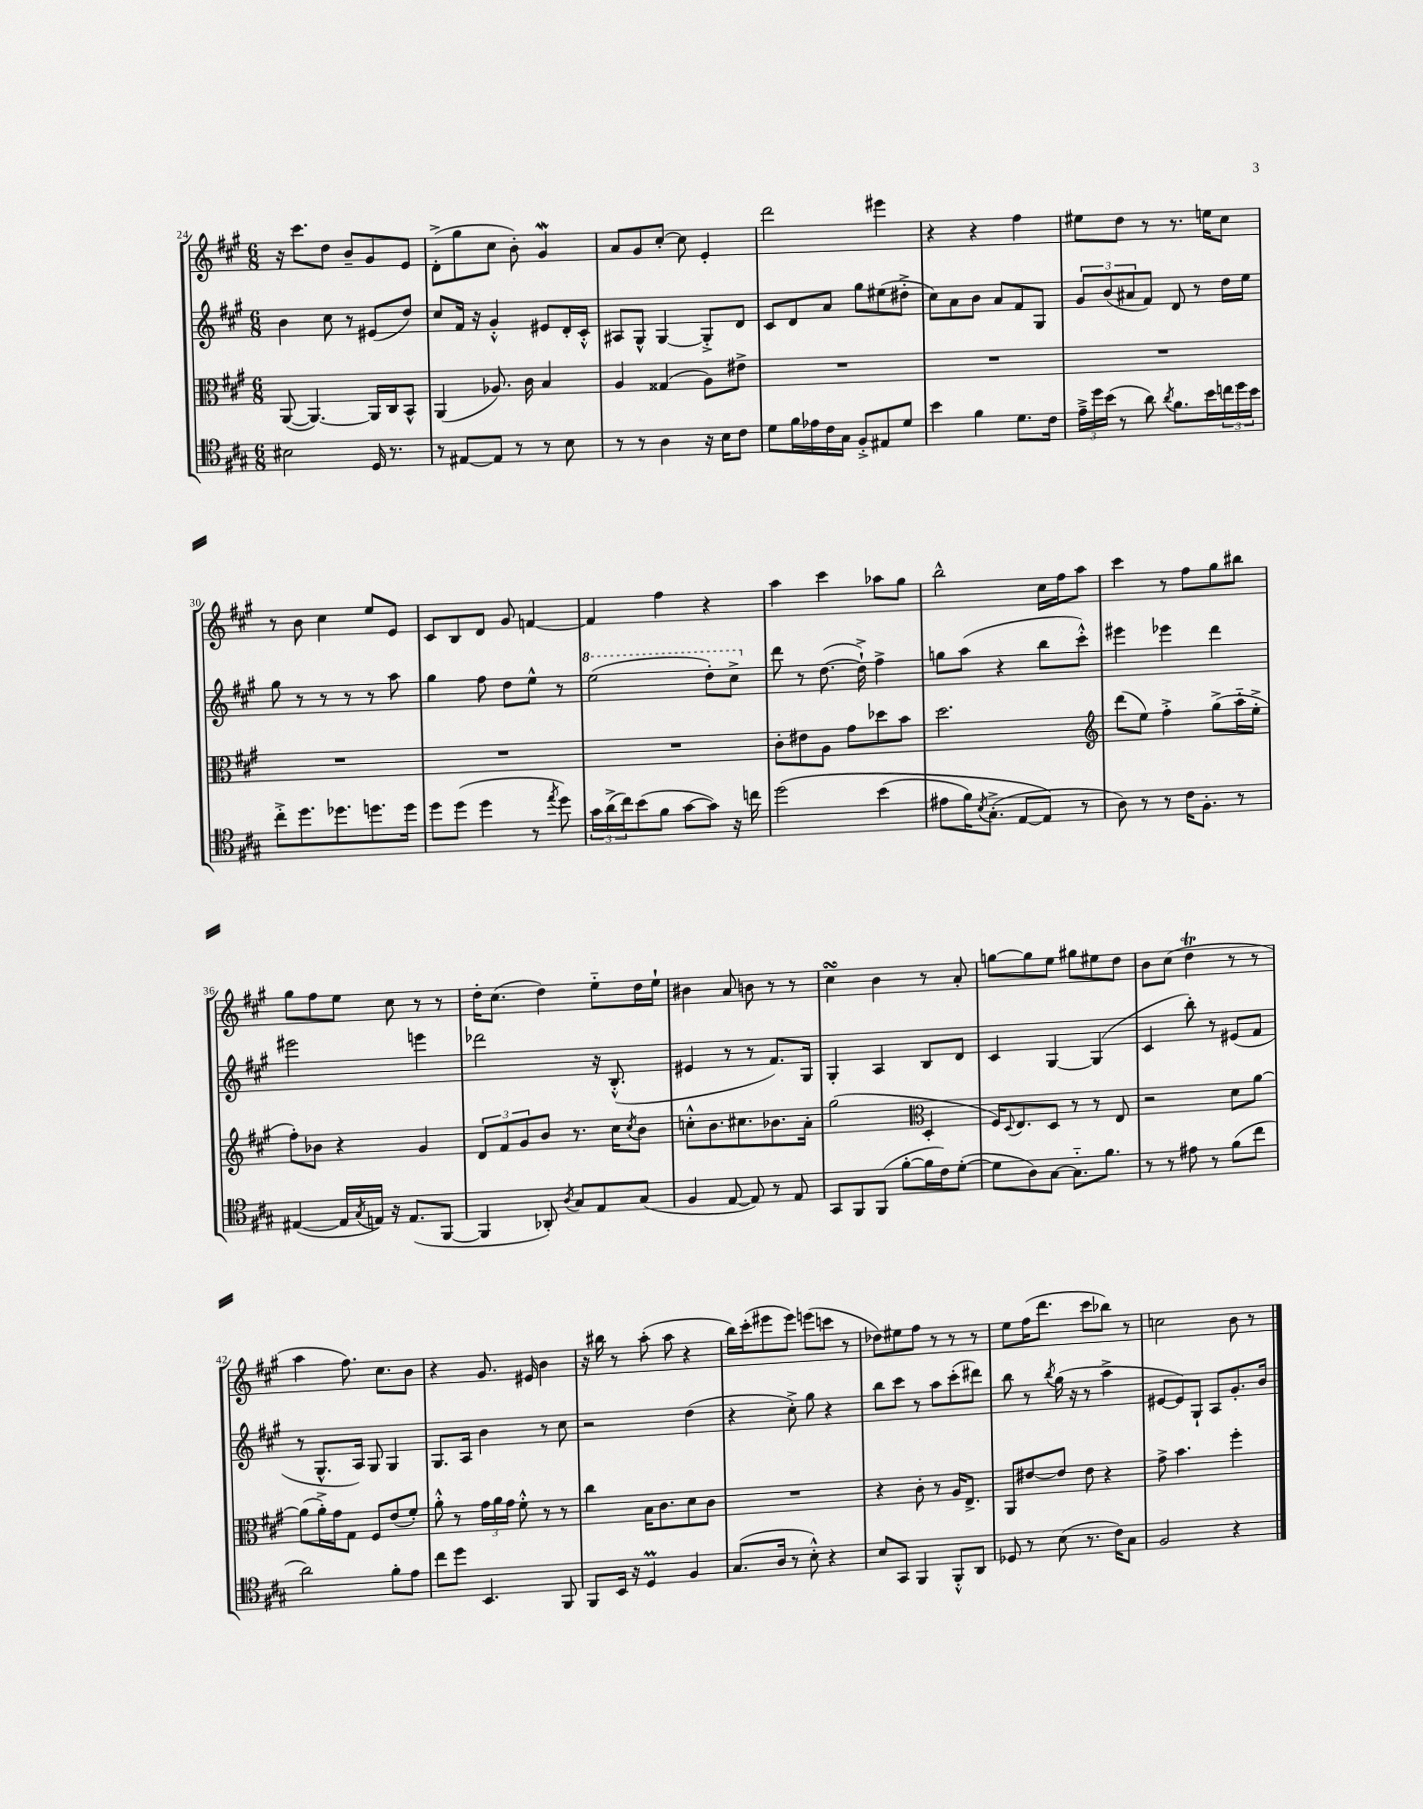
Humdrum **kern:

**kern	**kern	**kern	**kern
*staff4	*staff3	*staff2	*staff1
*clefC4	*clefC3	*clefG2	*clefG2
*k[f#c#g#]	*k[f#c#g#]	*k[f#c#g#]	*k[f#c#g#]
*M6/8	*M6/8	*M6/8	*M6/8
2B#\	([8AA/	4b\	16r
.	.	.	8.ccc#\L
.	4.AA/_)	.	.
.	.	8cc#\	8dd\J
.	.	8r	8b~/L
16D/	16AA/]LL	(8e#/L	8g#/
8.r	16C#/J	.	.
.	8BB^^/J	8dd/J)	8e/J
=	=	=	=
8r	(4AA/	8cc#/L	(8d'^\L
[8E#/L	.	16f#/Jk	8gg#\
.	.	16r	.
8E#/]J	8.A-/)	4g#'^^/	8cc#\J
8r	.	.	8b'\)
.	16c#\	.	.
8r	4B/	8e#/L	4g#/
8B\	.	16d'/L	.
.	.	16c#'^^/JJ	.
=	=	=	=
8r	4A/	8A#/L	8a/L
8r	.	8G#^^/J	8g#/
4A\	(4G##/	[4G#/	[8cc#'/J
.	.	.	8cc#\]
16r	8A\L)	8G#'^/]L	4e'/
16B\LK	.	.	.
8c#\J	8e#^\J	8d/J	.
=	=	=	=
8d\L	2.r	8c#/L	2ddd\
16f#\L	.	8d/	.
16e-\	.	.	.
16c#\	.	8a/J	.
16G#\JJ	.	.	.
8F#'^/L	.	8gg#\L	.
8E#/	.	(8ee#\	4eee#\
8d/J	.	8dd#'^\J	.
=	=	=	=
4b\	2.r	8cc#\L)	4r
.	.	8a\	.
4f#\	.	8b\J	4r
.	.	8a/L	.
8.d\L	.	8f#/	4ff#\
.	.	8G#/J	.
16c#\Jk	.	.	.
=	=	=	=
24e~^\LL	2.r	12g#/L	8ee#\L
24dd\	.	.	.
(24b\JJ	.	(12b/	.
8r	.	.	8dd\J
.	.	12a#/	.
8a\)	.	8f#/J)	8r
8qa/	.	.	.
8.f#\L	.	8d/	8.r
.	.	8r	.
16b\L	.	.	16ee\LK
24cc\	.	16dd\LL	8cc#\J
24dd\	.	.	.
.	.	16ee\JJ	.
24b\JJ	.	.	.
=	=	=	=
8cc#'^\L	2.r	8gg#\	8r
8.dd\	.	8r	8b\
.	.	8r	4cc#\
8.dd-\	.	.	.
.	.	8r	.
8.dd\	.	8r	8ee/L
.	.	8aa\	8e/J
16dd\Jk	.	.	.
=	=	=	=
8dd\L	2.r	4gg#\	8c#/L
(8dd\J	.	.	8B/
4dd\	.	8ff#\	8d/J
.	.	8dd\L	8g#/
8r	.	8ee^^\J	[4f/
8qee/	.	.	.
8dd\)	.	8r	.
=	=	=	=
24g#\LL	2.r	(2eee\	4f/]
(24a^\	.	.	.
24cc#\J)	.	.	.
(8b\	.	.	.
8f#\J	.	.	4ff#\
[8g#\L	.	.	.
8g#\]J)	.	8ddd'\L)	4r
16r	.	8ccc#^\J	.
16cc\	.	.	.
=	=	=	=
&(2dd\	8c#'\L	8ddd\	4aa\
.	8e#\	8r	.
.	8A\J	([8.dd\	4ccc#\
.	8g#\L	.	.
.	.	16dd`^\])	.
(4b\	8dd-\	4ff#^\	8aa-\L
.	8b\J	.	8gg#\J
=	=	=	=
8e#\L	2.dd\	8gg\L	2bb^^\
16f#\K)	.	(8aa\J	.
8qB/	.	.	.
(8.G#'^\J	.	.	.
.	.	4r	.
[8E/L	.	.	.
8E/]J&)	.	8bb\L	16cc#\LL
.	.	.	16ff#\J
8r	.	8ccc#'^^\J)	8aa\J
=	=	=	=
*	*clefG2	*	*
8A\)	(8ddd\L	4eee#\	4ccc#\
8r	8ee\J)	.	.
8r	4ff#'^\	4eee-\	8r
16c#\LK	.	.	8ff#\L
8.F#'\J	.	.	.
.	(8gg#^\L	4ddd\	8gg#\
8r	16aa'~\L	.	8bb#\J
.	16ee'^\JJ	.	.
=	=	=	=
([4E#/	8ff#'\L)	2eee#\	8gg#\L
.	8b-\J	.	8ff#\
16E#/]LL	4r	.	8ee\J
8qG#/	.	.	.
16E/JJ)	.	.	.
16r	.	.	8cc#\
(8.E/L	.	.	.
.	4g#/	4eee\	8r
[8FF#/J	.	.	8r
=	=	=	=
4FF#/]	12d/L	2ddd-\	16dd'\LK
.	.	.	(8.cc#\J
.	12f#/	.	.
.	12g#/	.	.
8AA-'/)	8b/J	.	4dd\)
8qA/	.	.	.
8G#/L	8.r	.	.
8E/	.	16r	8ee'~\L
.	16cc#\LK	(8.B'^^/	.
.	8qcc#/	.	.
(8G#/J	8b\J	.	16dd\L
.	.	.	16ee`\JJ
=	=	=	=
4F#/	8cc'^^\L	4e#/	4b#\
.	8.b\	.	.
[8E/	.	8r	8a/
.	8.cc#\	.	.
8E/])	.	8r	8b\
8r	8.b-\	8.f#/L)	8r
8E/	.	.	8r
.	16a'\Jk	16G#/Jk	.
=	=	=	=
8GG#/L	(2gg#\	4G#'/	4cc#\
8FF#/	.	.	.
(8FF#/J	.	4A/	4b\
[8f#'\L	.	.	.
*	*clefC3	*	*
16f#\]L	4D'/	8B/L	8r
16c#\J)	.	.	.
([8d'\J	.	8d/J	8a'/
=	=	=	=
8d\]L	16F#/LK)	4c#/	[8gg\L
.	8qqD/	.	.
.	8.E/	.	.
8A\)	.	.	8gg\]
[8G#\J	8D/J	[4G#/	8ee\J
8.G#'~\]L	8r	.	8gg#\L
.	8r	(4G#/]	8ee#\
8.f#\J	.	.	.
.	8E/	.	8dd\J
=	=	=	=
8r	2r	4c#/	8b\L
8r	.	.	(8cc#\J
8e#\	.	8bb'\)	4dd\
8r	.	8r	.
(8f#\L	8d\L	(8e#/L	8r
8cc#\J	[8a\J	8f#/J	8r
=	=	=	=
2a\)	(8a\]L	8r	4aa\
.	16a'^\L)	8.G#^^/L	.
.	16g#\J	.	.
.	8G#\J	.	8.ff#\)
.	.	16A/Jk)	.
.	8F#/L	8G#/	.
.	.	.	8.cc#\L
8f#'\L	(8e/	4G#/	.
8e\J	8f#'/J)	.	8b\J
=	=	=	=
8cc#\L	8a'^^\	8.G#/L	4r
8dd\J	8r	.	.
.	.	16A/Jk	.
4.BB/	24g#\LL	4b\	8.g#/
.	24a\	.	.
.	24g#\JJ	.	.
.	8f#'^^\	.	.
.	.	.	16e#/
.	8r	8r	4b\
8FF#/	8r	8cc#\	.
=	=	=	=
8FF#/L	4cc#\	2r	16r
.	.	.	16bb#\
16BB/Jk	.	.	8r
16r	.	.	.
4D/	16B\LK	.	(8aa'\
.	8.c#\	.	.
.	.	.	8aa\
4F#/	8d\	(4dd\	4r
.	8c#\J	.	.
=	=	=	=
(8.G#/L	2.r	4r	16bb\LL)
.	.	.	(16ccc#'\J
.	.	.	8eee#\
16A/Jk	.	.	.
8r	.	8cc#'^\)	8eee#\J)
8B'^^\)	.	8gg#\	(8eee\L
4r	.	4r	8ccc\J
.	.	.	8r
=	=	=	=
8B/L	4r	8bb\L	8dd-\L)
8GG#/J	.	8ccc#\J	8ee#\
4FF#/	8c#'\	8r	8ff#\J
.	8r	8aa\L	8r
8FF#'^^/L	16A/LK	(8ccc#'\	8r
.	8.E^/J	.	.
8AA/J	.	8ddd#\J)	8r
=	=	=	=
8D-/	8AA/L	8bb\	8ee\L
8r	[8e#/	8r	(16ff#\K
.	.	.	8.ddd\J
.	.	8qbb/	.
(8B\	8e#/]J	(16gg#\	.
.	.	16r	.
8.r	8e#\	8r	8ccc#\L
.	4r	4aa^\	8bb-\J)
16c#\LK)	.	.	.
8G#\J	.	.	8r
=	=	=	=
2F#/	8g#^\	[8e#/L	2cc\
.	4.b\	8e#/])	.
.	.	8G#`/J	.
.	.	8A/L	.
4r	4ff#'\	8.g#'/	8b\
.	.	.	8r
.	.	16b/Jk	.
==	==	==	==
*-	*-	*-	*-
